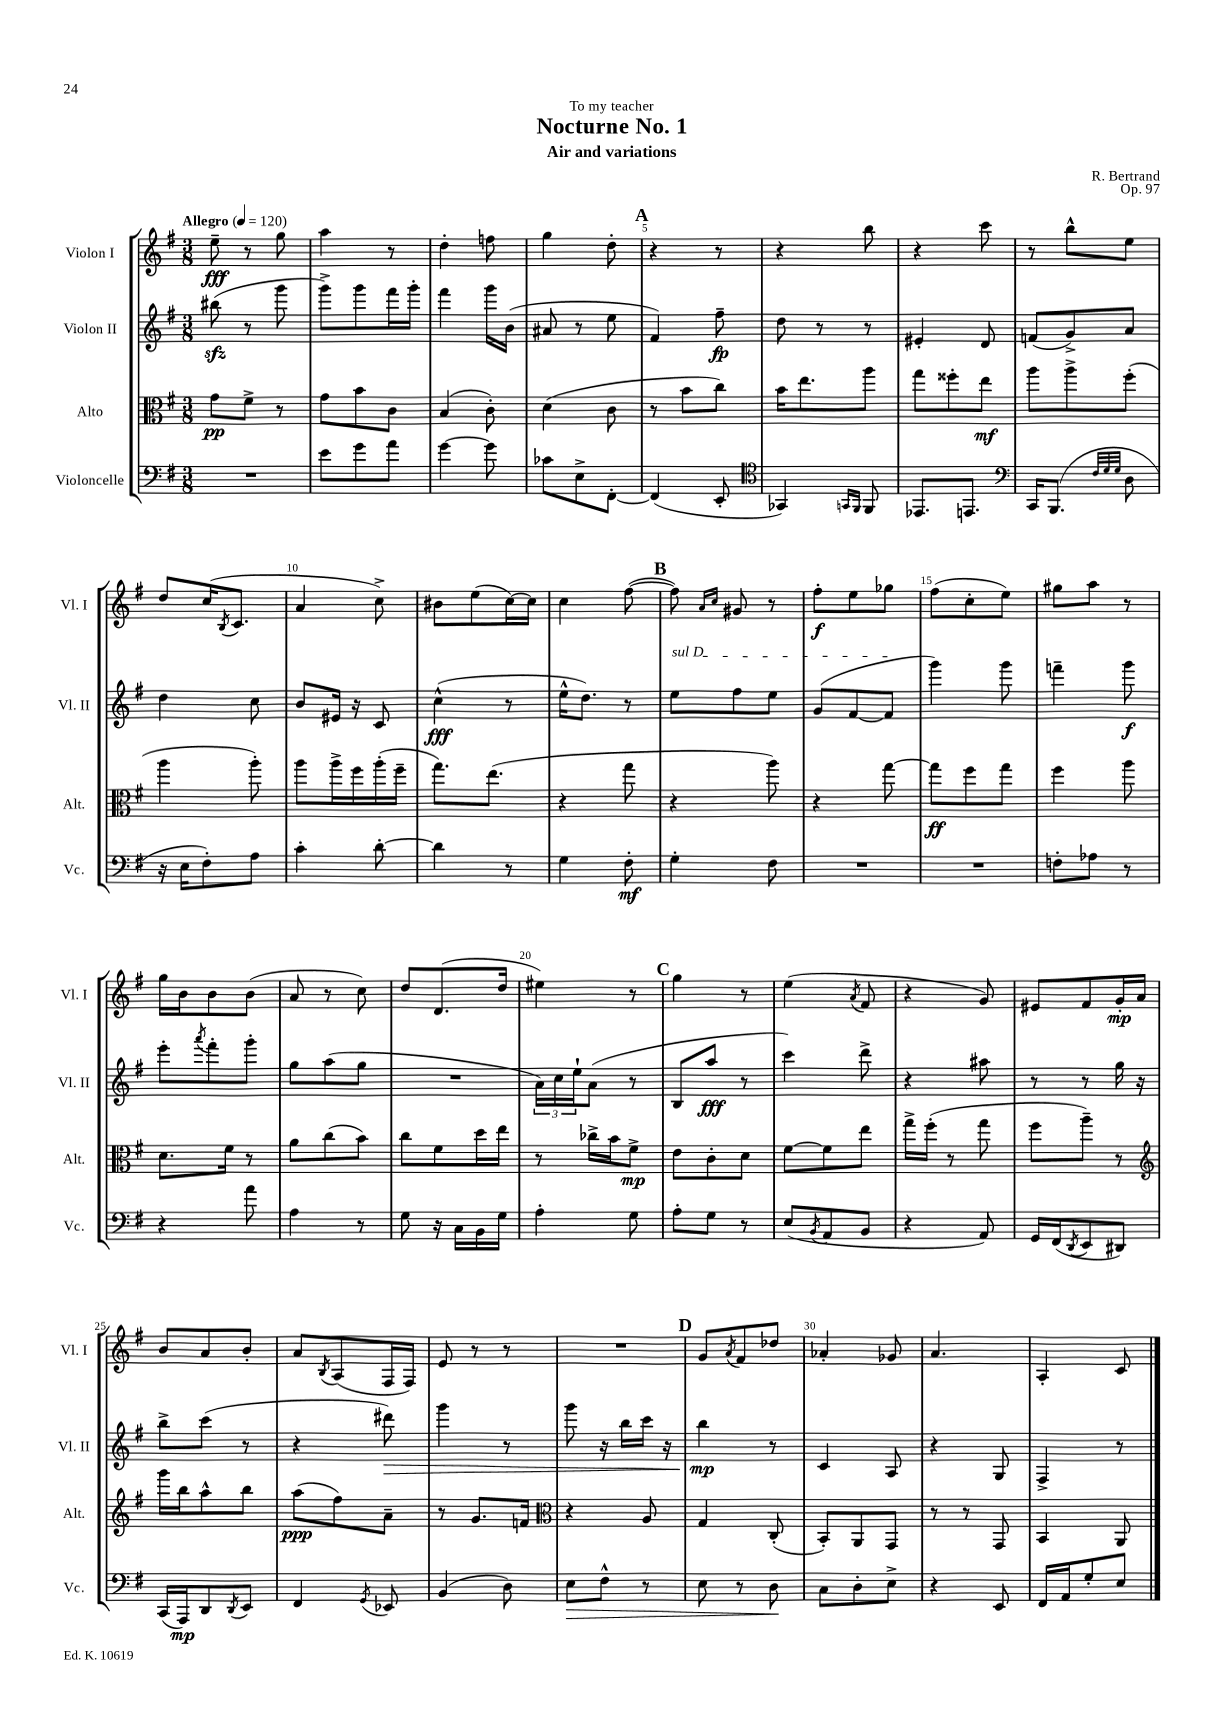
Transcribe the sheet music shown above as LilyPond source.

\header { title = "Nocturne No. 1" composer = "R. Bertrand" subtitle = "Air and variations" dedication = "To my teacher" opus = "Op. 97" }
<<
\new StaffGroup <<
\new Staff = "s0" \with { instrumentName = "Violon I" shortInstrumentName = "Vl. I" } {
    \clef treble \key g \major \numericTimeSignature \time 3/8 \tempo "Allegro" 4 = 120
    e''8--\fff r8 g''8 |
    a''4 r8 |
    d''4-. f''8 |
    g''4 d''8-. |
    \mark \markup { \bold "A" } r4 r8 |
    r4 b''8 |
    r4 c'''8 |
    r8 b''8-^ e''8 |
    d''8 c''16( \acciaccatura { b8 } c'8. |
    a'4 c''8->) |
    bis'8 e''8( c''16~) c''16 |
    c''4 fis''8~( |
    \mark \markup { \bold "B" } fis''8) \grace { a'16 c''16 } gis'8 r8 |
    fis''8-.\f e''8 ges''8 |
    fis''8( c''8-. e''8) |
    gis''8 a''8 r8 |
    g''16 b'16 b'8 b'8( |
    a'8 r8 c''8) |
    d''8 d'8.( d''16 |
    eis''4) r8 |
    \mark \markup { \bold "C" } g''4 r8 |
    e''4( \acciaccatura { a'8 } fis'8 |
    r4 g'8) |
    eis'8 fis'8 g'16-.\mp a'16 |
    b'8 a'8 b'8-. |
    a'8 \acciaccatura { b8 } a8( fis16 fis16) |
    e'8 r8 r8 |
    R4. |
    \mark \markup { \bold "D" } g'8 \acciaccatura { a'8 } fis'8 des''8 |
    aes'4-. ges'8 |
    a'4. |
    a4-. c'8 \bar "|." |
}
\new Staff = "s1" \with { instrumentName = "Violon II" shortInstrumentName = "Vl. II" } {
    \clef treble \key g \major \numericTimeSignature \time 3/8
    bis''8\sfz( r8 g'''8 |
    g'''8->) g'''8 fis'''16 g'''16-. |
    fis'''4 g'''16 b'16( |
    ais'8 r8 e''8 |
    \mark \markup { \bold "A" } fis'4) fis''8--\fp |
    d''8 r8 r8 |
    eis'4-. d'8 |
    f'8( g'8->) a'8 |
    d''4 c''8 |
    b'8 eis'16 r16 c'8 |
    c''4-^\fff( r8 |
    e''16-^ d''8.) r8 |
    \mark \markup { \bold "B" } \once \override TextSpanner.bound-details.left.text = \markup { \italic "sul D" } e''8\startTextSpan fis''8 e''8 |
    g'8( fis'8~ fis'8\stopTextSpan |
    g'''4) g'''8 |
    f'''4-- g'''8\f |
    e'''8-. \acciaccatura { a'''8 } fis'''8-. g'''8-. |
    g''8 a''8( g''8 |
    R4. |
    \tuplet 3/2 { a'16) c''16 e''16-! } a'8( r8 |
    \mark \markup { \bold "C" } b8 a''8\fff r8 |
    c'''4) d'''8-> |
    r4 ais''8 |
    r8 r8 g''16 r16 |
    b''8-> c'''8( r8 |
    r4 dis'''8\>) |
    g'''4 r8 |
    g'''8 r16 b''16 c'''16 r16 |
    \mark \markup { \bold "D" } b''4\mp\! r8 |
    c'4 a8 |
    r4 g8 |
    fis4-> r8 \bar "|." |
}
\new Staff = "s2" \with { instrumentName = "Alto" shortInstrumentName = "Alt." } {
    \clef alto \key g \major \numericTimeSignature \time 3/8
    g'8\pp fis'8-> r8 |
    g'8 b'8 c'8 |
    b4( c'8-.) |
    d'4( c'8 |
    \mark \markup { \bold "A" } r8 b'8 c''8) |
    b'16 e''8. a''8 |
    g''8 fisis''8-. e''8\mf |
    a''8 a''8-> fis''8-.( |
    a''4 a''8-.) |
    a''8 a''16-> fis''16 a''16-.( fis''16-- |
    g''8.) e''8.( |
    r4 g''8 |
    \mark \markup { \bold "B" } r4 a''8) |
    r4 g''8~ |
    g''8\ff fis''8 g''8 |
    fis''4 a''8 |
    d'8. fis'16 r8 |
    a'8 c''8( b'8) |
    c''8 fis'8 d''16 e''16 |
    r8 ces''16-> b'16 fis'8->\mp |
    \mark \markup { \bold "C" } e'8 c'8-. d'8 |
    fis'8~ fis'8 e''8 |
    g''16-> fis''16-.( r8 g''8 |
    fis''8 a''8--) r8 |
    \clef treble g'''16 b''16 a''8-^ b''8 |
    a''8\ppp( fis''8) a'8-- |
    r8 g'8. f'16 |
    \clef alto r4 a8 |
    \mark \markup { \bold "D" } g4 c8-.( |
    b,8-.) a,8 g,8 |
    r8 r8 g,8 |
    b,4 a,8 \bar "|." |
}
\new Staff = "s3" \with { instrumentName = "Violoncelle" shortInstrumentName = "Vc." } {
    \clef bass \key g \major \numericTimeSignature \time 3/8
    R4. |
    e'8 g'8 a'8 |
    g'4~ g'8 |
    ces'8 e8-> fis,8~-. |
    \mark \markup { \bold "A" } fis,4( e,8-. |
    \clef tenor ges,4) \grace { g,16 fis,16 } fis,8 |
    ees,8. e,8. |
    \clef bass c,16 b,,8.( \grace { fis32 g32 g32 } d8 |
    r16 e16 fis8-.) a8 |
    c'4-. d'8~-. |
    d'4 r8 |
    g4 fis8-.\mf |
    \mark \markup { \bold "B" } g4-. fis8 |
    R4. |
    R4. |
    f8-. aes8 r8 |
    r4 a'8 |
    a4 r8 |
    g8 r16 c16 b,16 g16 |
    a4-. g8 |
    \mark \markup { \bold "C" } a8-. g8 r8 |
    e8( \acciaccatura { b,8 } a,8 b,8 |
    r4 a,8) |
    g,16 fis,16( \acciaccatura { d,8 } e,8 dis,8) |
    c,16( a,,16\mp) d,8 \acciaccatura { d,8 } e,8 |
    fis,4 \acciaccatura { g,8 } ees,8 |
    b,4( d8) |
    e8\> fis8-^ r8 |
    \mark \markup { \bold "D" } e8 r8 d8\! |
    c8 d8-. e8-> |
    r4 e,8 |
    fis,16 a,16 g8-. e8 \bar "|." |
}
>>
>>
\layout { \context { \Score \override BarNumber.break-visibility = ##(#f #t #t) barNumberVisibility = #(every-nth-bar-number-visible 5) } }
